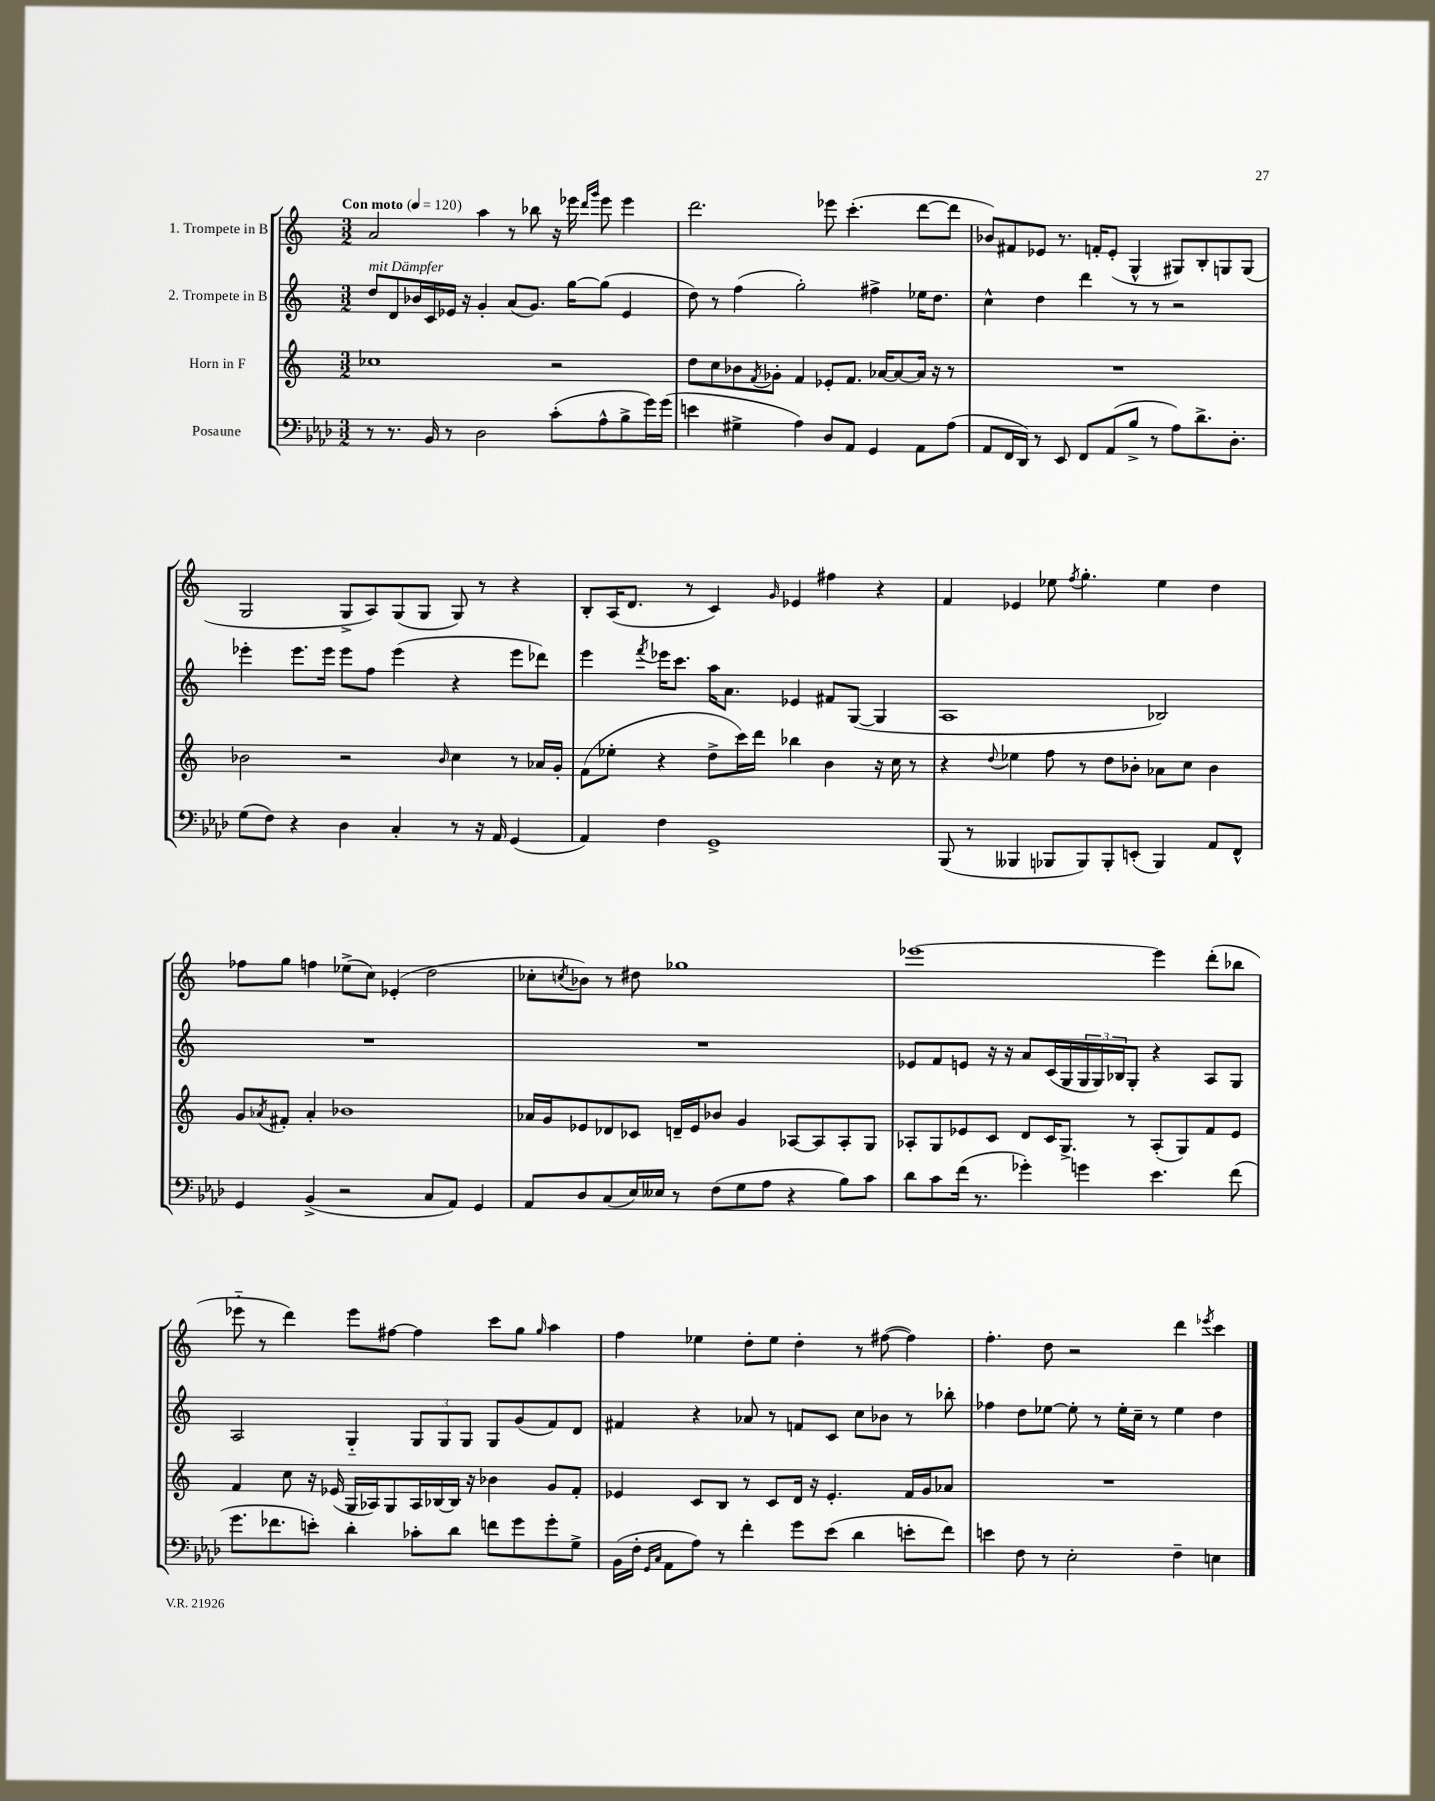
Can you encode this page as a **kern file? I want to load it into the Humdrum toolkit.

**kern	**kern	**kern	**kern
*part4	*part3	*part2	*part1
*staff4	*staff3	*staff2	*staff1
*I"Posaune	*I"Horn in F	*I"2. Trompete in B	*I"1. Trompete in B
*clefF4	*clefG2	*clefG2	*clefG2
*k[b-e-a-d-]	*k[]	*k[]	*k[]
*M3/2	*M3/2	*M3/2	*M3/2
*MM120	*MM120	*MM120	*MM120
=1	=1	=1	=1
!	!	!	!LO:TX:a:B:t=Con moto
!	!	!LO:TX:a:i:t=mit Dämpfer	!
8r	1cc-X	8dd/L	2a/
8.r	.	8d/	.
.	.	16b-X/L	.
16BB-/	.	16c/	.
8r	.	16e-X/JJ	.
.	.	16r	.
2D-\	.	4g'/	4aa\
.	.	(8a/L	8r
.	.	8.g/J)	8bb-X\
(8c'\L	2r	.	16r
.	.	[16gg\KL	16eee-X\
.	.	.	16qqddd/LL
.	.	.	16qqggg/JJ
8A-^^\	.	(8gg\J]	8eee-\
8B-^\	.	4e-/	4eee-\
16g\L)	.	.	.
(16g\JJ	.	.	.
=2	=2	=2	=2
4en\	8dd\L	8dd\)	2.ddd\
.	8cc\	8r	.
4G#X^\	8b-X\	(4ff\	.
.	8qf/	.	.
.	8g-X'\J	.	.
4A-\)	4f/	2gg'\)	.
8D-/L	8e-X'/L	.	8eee-X\
8AA-/J	8.f/J	.	(4.ccc'\
4GG/	.	4ff#X^\	.
.	[16a-X/KL	.	.
.	8a-/_	.	.
8AA-\L	16a-/Jk]	16ee-X\KL	[8ddd\L
.	16r	8.dd\J	.
(8A-\J	8r	.	8ddd\J]
=3	=3	=3	=3
8AA-/L	1.r	4cc^^\	8b-X/L)
16FF/L	.	.	8f#X/
16DD-/JJ)	.	.	.
8r	.	4dd\	8e-X/J
8EE-/	.	.	8.r
8FF/L	.	4ddd\	.
.	.	.	16fn'/KL
(8AA-/	.	.	(8e-'/J
8B-^/J	.	8r	4G^^/
8r	.	8r	.
8A-\L)	.	2r	8G#X/L)
8.d-^\	.	.	8B'/
.	.	.	8Gn/
8.D-'\J	.	.	.
.	.	.	(8G/J
!!LO:LB:g=z
=4	=4	=4	=4
(8G\L	2b-X\	4eee-X'\	2G/
8F\J)	.	.	.
4r	.	8.eee-\L	.
.	.	16eee-\Jk	.
4D-\	2r	8eee-\L	8G^/L
.	.	8ff\J	8A/)
4C'/	.	(4eee-\	(8G/
.	.	.	8G/J
.	16qqb-/	.	.
8r	4cc\	4r	8G/)
16r	.	.	8r
16AA-/	.	.	.
(4GG/	8r	8eee-\L	4r
.	16a-X/LL	8ddd-X\J)	.
.	16g'/JJ	.	.
=5	=5	=5	=5
4AA-/)	(8f\L	4eee\	8B'/L
.	8ee-X'\J	.	(16A/K
.	.	.	8.d/J
.	.	8qfff/	.
4F\	4r	16eee-X\KL	.
.	.	8.ccc\J	.
.	.	.	8r
1GG^	8dd^\L	16aa\KL	4c/)
.	.	8.a\J	.
.	16ccc\L)	.	.
.	16ddd\JJ	.	.
.	.	.	16qqg/
.	4bb-X\	4e-X/	4e-X/
.	4b\	8f#X/L	4ff#X\
.	.	([8G/J	.
.	16r	4G/]	4r
.	16cc\	.	.
.	8r	.	.
=6	=6	=6	=6
(8BBB-/	4r	1A	4f/
8r	.	.	.
.	8qqdd/	.	.
4BBB--X/	4ee-X\	.	4e-X/
8BBB-X/L	8ff\	.	8ee-X\
.	.	.	8qff/
8BBB-/)	8r	.	4.gg'\
8BBB-'/	8dd\L	.	.
(8EEn'/J	8b-X'\J	.	.
4BBB-/)	8a-X\L	2B-X/)	4ee-\
.	8cc\J	.	.
8AA-/L	4b-\	.	4dd\
8FF^^/J	.	.	.
!!LO:LB:g=z
=7	=7	=7	=7
4GG/	8g/L	1.r	8ff-X\L
.	8qa-X/	.	.
.	8f#X'/J	.	8gg\J
(4BB-^/	4a-'/	.	4ffn\
2r	1b-X	.	(8ee-X^\L
.	.	.	8cc\J)
.	.	.	(4e-X'/
8C/L	.	.	2dd\
8AA-/J)	.	.	.
4GG/	.	.	.
=8	=8	=8	=8
8AA-/L	16a-X/LL	1.r	8cc-X'\L
.	16g/J	.	.
.	.	.	8qccn/
8D-/	8e-X/	.	8b-X\J)
(8C/	8d-X/	.	8r
16E-/L)	8c-X/J	.	8dd#X\
16E--X/JJ	.	.	.
8r	16dn~/LL	.	1gg-X
.	16e-/J	.	.
(8F\L	8b-X/J	.	.
8G\	4g/	.	.
8A-\J	.	.	.
4r	[8A-X/L	.	.
.	8A-/]	.	.
8B-\L)	8A-'/	.	.
8c\J	8G/J	.	.
=9	=9	=9	=9
8d-\L	8A-X'/L	8e-X/L	[1eee-X
8c\	8G/	8f/	.
(16f\Jk	8e-X/	8en/J	.
8.r	.	.	.
.	8c/J	16r	.
.	.	16r	.
4g-X'\)	8d/L	8a/L	.
.	16c/K	(16c/L	.
.	8.G^/J	16G/	.
4gn\	.	24G/	.
.	.	24G/)	.
.	.	24B-X/J	.
.	8r	8G'/J	.
4.e-\	(8A-'/L	4r	4eee-\]
.	8G/)	.	.
.	8f/	8A/L	(8ddd'\L
(8f\	8e-/J	8G/J	8bb-X\J
!!LO:LB:g=z
=10	=10	=10	=10
8.g\L	4f/	2A/	8eee-X\
.	.	.	8r
8.f-X\	.	.	.
.	8cc\	.	4ddd\)
8en'\J)	16r	.	.
.	(16e-X/	.	.
4d-'\	16G/LL	4G/	8eee-\L
.	16A-X/J)	.	.
.	8G/	.	[8ff#X\J
8c-X'\L	16A-/L	12G/L	4ff#\]
.	[16B-X/	.	.
.	.	12G/	.
8d-\J	16B-/JJ]	.	.
.	.	12G/J	.
.	16r	.	.
8fn\L	4b-X\	8G/L	8ccc\L
8g\	.	(8g/	8gg\J
.	.	.	16qqgg/
8g'\	8g/L	8f/)	4aa\
8G^\J	8f'/J	8d/J	.
=11	=11	=11	=11
(16BB-\LL	4e-X/	4f#X/	4ff\
16F'\JJ	.	.	.
16qqGG/LL	.	.	.
16qqC/JJ	.	.	.
8AA-\L	.	.	.
8A-\J)	8c/L	4r	4ee-X\
8r	8B/J	.	.
4f'\	8r	8a-X/	8dd'\L
.	8c/L	8r	8ee-\J
8g\L	16d/Jk	8fn/L	4dd'\
.	16r	.	.
(8e-\J	4.e-'/	8c/J	.
4d-\	.	8cc\L	8r
.	.	8b-X\J	([8ff#X\
8en'\L	16f/LL	8r	4ff#\])
.	16g/J	.	.
8f\J)	8a-X/J	8bb-X'\	.
=12	=12	=12	=12
4en\	1.r	4ff-X\	4.ff'\
8F\	.	8dd\L	.
8r	.	[8ee-X\J	8dd\
2E-'\	.	8ee-'\]	2r
.	.	8r	.
.	.	16ee-'\LL	.
.	.	16cc~\JJ	.
.	.	8r	.
4F~\	.	4ee-\	4ddd\
.	.	.	8qeee-X/
4En\	.	4dd\	4ccc\
==	==	==	==
*-	*-	*-	*-
